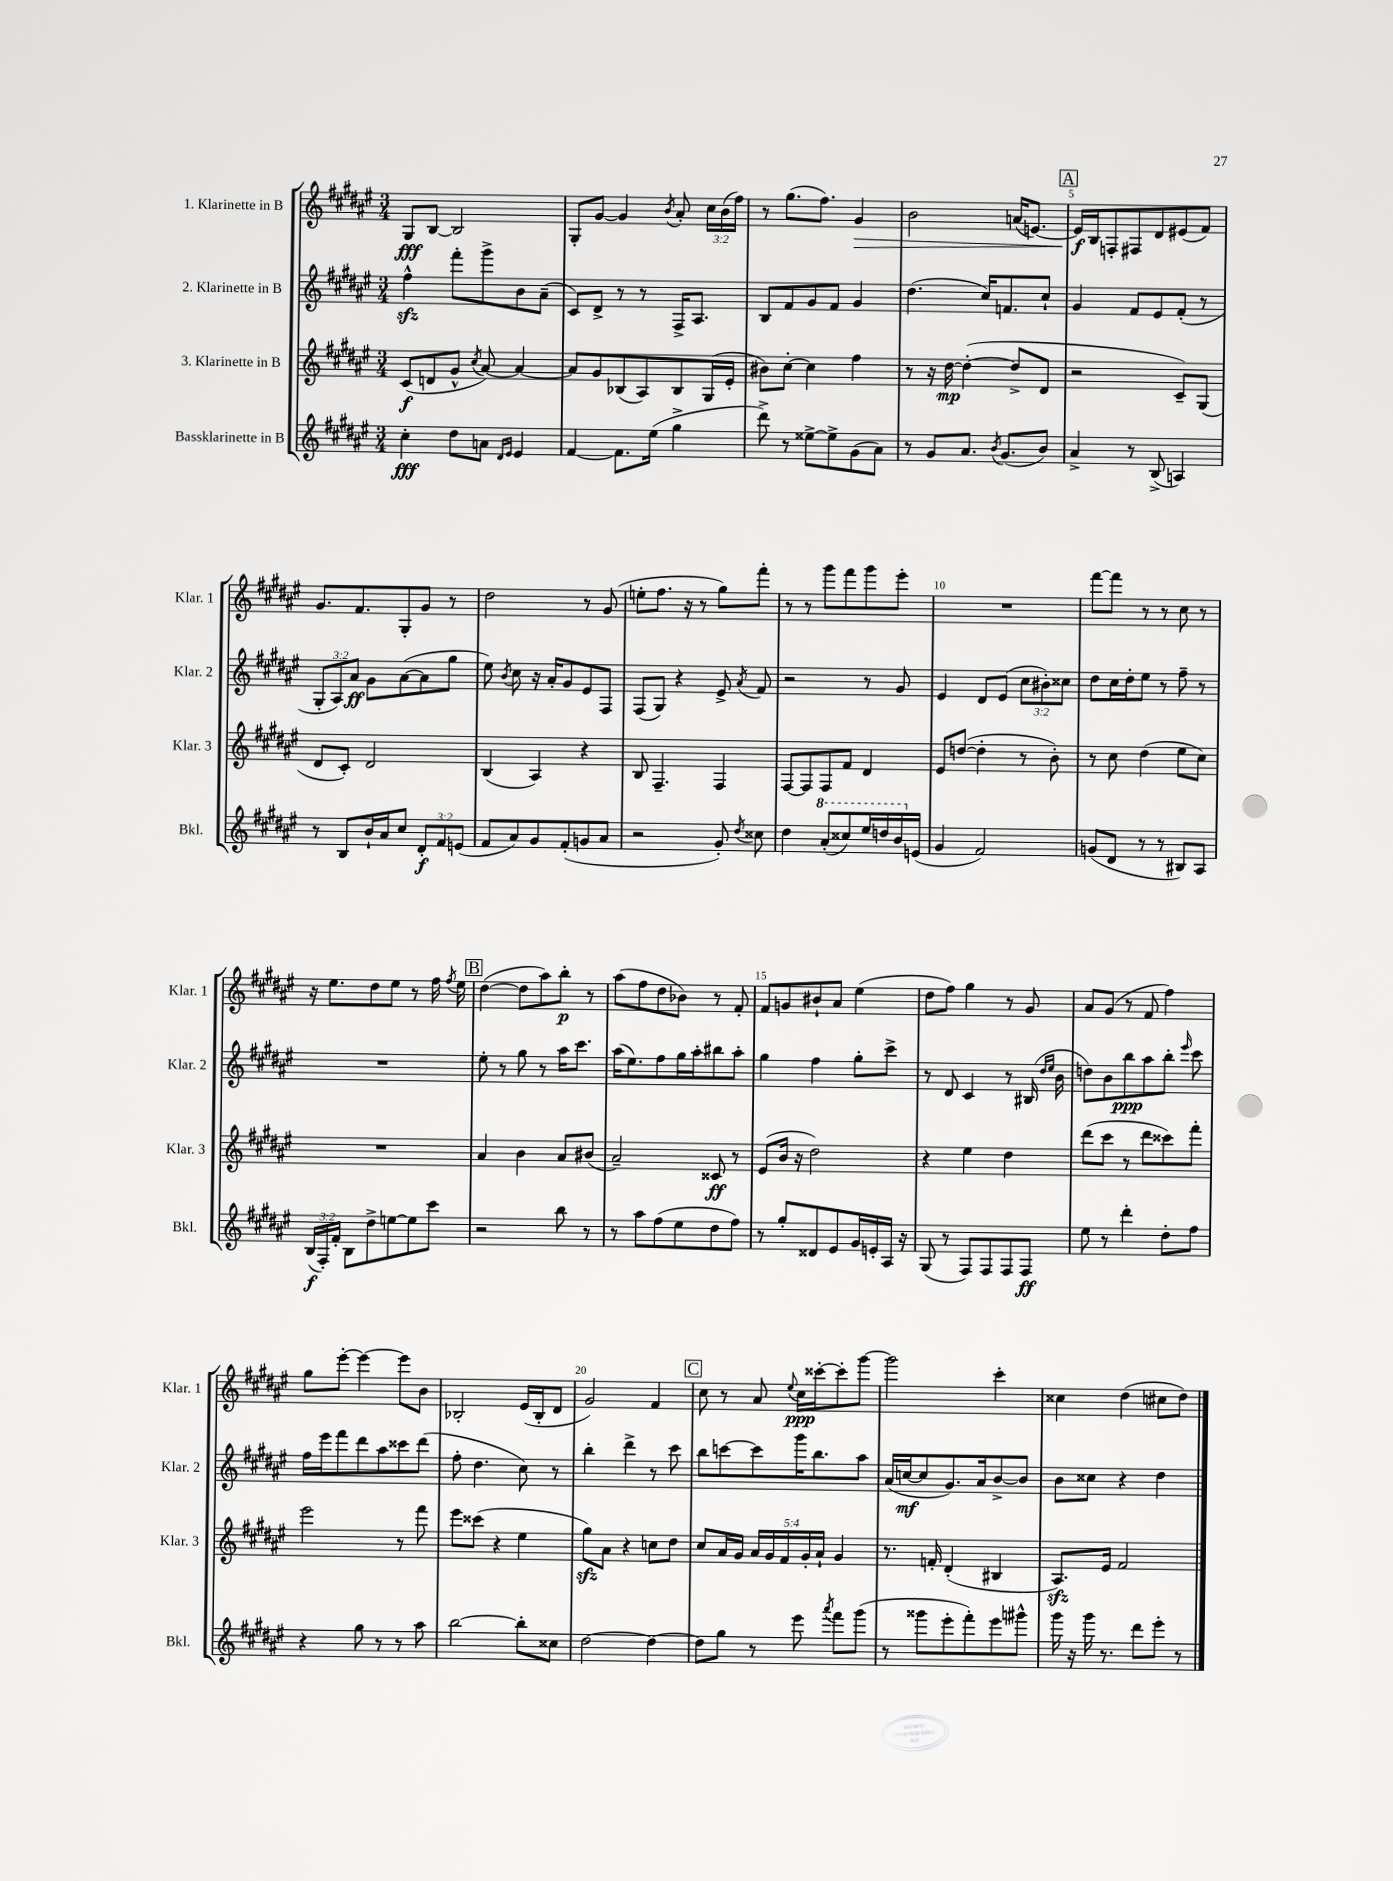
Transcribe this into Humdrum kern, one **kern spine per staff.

**kern	**kern	**kern	**kern
*staff4	*staff3	*staff2	*staff1
*clefG2	*clefG2	*clefG2	*clefG2
*k[f#c#g#d#a#e#]	*k[f#c#g#d#a#e#]	*k[f#c#g#d#a#e#]	*k[f#c#g#d#a#e#]
*M3/4	*M3/4	*M3/4	*M3/4
4cc#'\	(8c#/L	4ff#^^\	8G#/L
.	8d/	.	[8B/J
8dd#\L	8g#^^/J	8fff#'\L	2B/]
.	8qcc#/	.	.
8a\J	[8a#/)	8ggg#^\	.
16qqd#/LL	.	.	.
16qqe#/JJ	.	.	.
4e#/	4a#/_	8b\	.
.	.	(8a#~\J	.
=	=	=	=
[4f#/	8a#/]L	8c#/L)	8G#'/L
.	8g#/	8d#^/J	[8g#/J
8.f#\]L	(8B-/	8r	4g#/]
.	8A#/)	8r	.
(16ee#\Jk	.	.	.
.	.	.	8qb/
4gg#^\	8B-/	16F#^/LK	8a#'/
.	.	8.A#/J	.
.	(16G#/L	.	24cc#\LL
.	.	.	(24b\
.	16e#'/JJ	.	.
.	.	.	24ff#\JJ)
=	=	=	=
8ddd#^\)	8b#\L)	8B/L	8r
8r	[8cc#'\J	8f#/	(8.gg#\L
[8ee##^\L	4cc#\]	8g#/	.
.	.	.	8.ff#\J)
8ee##^\]	.	8f#/J	.
(8g#\	4ff#\	4g#/	4g#/
8a#\J)	.	.	.
=	=	=	=
8r	8r	(4.dd#\	2b\
8g#/L	16r	.	.
.	[16dd#\	.	.
8.a#/J	(4dd#'\_	.	.
.	.	16cc#/LK)	.
8qb/	.	.	.
(8.g#/L	.	8.f/	.
.	8dd#^/]L	.	(16a/LK
.	.	.	[8.e/J)
8b/J)	8d#/J	8cc#`/J	.
=	=	=	=
4a#^/	2r	4g#/	16e/]LL
.	.	.	16B/J
.	.	.	8F'/
8r	.	8f#/L	8F#/
(8B^/	.	8e#/	8d#/
4A/)	8c#~/L)	(8f#'/J	(8e#/
.	(8G#/J	8r	8f#/J)
=	=	=	=
8r	8d#/L	12G#'/L	8.g#/L
.	.	12A#/)	.
8B/L	8c#'/J)	.	.
.	.	12a#/J	.
.	.	.	8.f#/
16b`/L	2d#/	8g#\L	.
16a#/J	.	.	.
8cc#/J	.	([8a#\	8G#'/
12d#'/L	.	8a#\]	8g#/J
12f#/	.	.	.
.	.	8gg#\J	8r
(12e/J	.	.	.
=	=	=	=
8f#/L	(4B/	8ee#\)	2dd#\
.	.	8qb/	.
8a#/)	.	8cc#\	.
8g#/	4A#/)	16r	.
.	.	16a#'/LK	.
(8f#'/	.	8g#/	.
8g/	4r	8e#/	8r
8a#/J	.	8F#/J	(8g#/
=	=	=	=
2r	8B/	(8F#/L	8ee'\L
.	4.F#~/	8G#/J)	8.ff#\J
.	.	4r	.
.	.	.	16r
.	.	.	8r
8g#'/)	4F#/	8e#^/	8gg#\L)
8qdd#/	.	8qa#/	.
8cc##\	.	8f#/	8fff#'\J
=	=	=	=
4dd#\	[8F#/L	2r	8r
.	8F#/]	.	8r
(8aa#'/L	8F#/	.	8ggg#\L
8ccc##/)	8f#/J	.	8fff#\
16eee#/L	4d#/	8r	8ggg#\
16ddd/	.	.	.
16bb/	.	8g#/	8eee#'\J
(16e/JJ	.	.	.
=	=	=	=
4g#/	8e#/L	4e#/	2.r
.	([8dd/J	.	.
2f#/)	4dd'\]	8d#/L	.
.	.	(8e#/J	.
.	8r	12cc#\L	.
.	.	12b#'\)	.
.	8b'\)	.	.
.	.	12cc##\J	.
=	=	=	=
(8g/L	8r	8dd#\L	[8fff#\L
8d#/J	8cc#\	16cc#\L	8fff#\]J
.	.	16dd#'\J	.
8r	(4dd#\	8ee#\J	8r
8r	.	8r	8r
8B#/L)	8ee#\L	8ff#~\	8cc#\
8A#/J	8cc#\J)	8r	8r
=	=	=	=
(24B/LL	2.r	2.r	16r
24F#'/)	.	.	.
.	.	.	8.ee#\L
24f#'/JJ	.	.	.
8B\L	.	.	.
8dd#^\	.	.	8dd#\
[8ee\	.	.	8ee#\J
8ee\]	.	.	8r
8ccc#\J	.	.	16ff#\
.	.	.	8qff#/
.	.	.	16ee#\
=	=	=	=
2r	4a#/	8ee#'\	([4dd#\
.	.	8r	.
.	4b\	8gg#\	8dd#\]L
.	.	8r	8aa#\)
8bb\	8a#/L	16aa#\LK	8bb'\J
.	.	8.ccc#\J	.
8r	(8b#/J	.	8r
=	=	=	=
8r	2a#~/)	(16aa#\LK	(8aa#\L
.	.	8.ee#\)	.
8aa#\L	.	.	8ff#\
(8ff#\	.	8ff#\	8dd#\
8ee#\	.	16gg#\L	8b-\J)
.	.	16aa#'\J	.
8dd#\	8c##/	8bb#\	8r
8ff#\J)	8r	8aa#'\J	8f#'/
=	=	=	=
8r	(8e#/L	4gg#\	8f#/L
8gg#'/L	16b/Jk	.	8g/
.	16r	.	.
8d##/	2dd#\)	4ff#\	8b#`/
8e#/	.	.	8a#/J
16g#/L	.	8gg#'\L	(4ee#\
16e'/	.	.	.
16A#/JJ	.	8ccc#^\J	.
16r	.	.	.
=	=	=	=
(8G#/	4r	8r	8dd#\L
8r	.	8d#/	8ff#\J)
8F#/L)	4ee#\	4c#/	4gg#\
8F#/	.	.	.
8F#/	4dd#\	8r	8r
8F#/J	.	(16B#/	8g#/
.	.	16qqdd#/LL	.
.	.	16qqee#/JJ	.
.	.	16b\	.
=	=	=	=
8ee#\	(8ddd#\L	8dd\L)	8a#/L
8r	8ccc#\J	8b\	(8g#/J
4ddd#'\	8r	8bb\	8r
.	8ddd#\L	8aa#\	8f#/
8dd#'\L	8ccc##\)	8bb'\J	4ff#\)
.	.	16qqeee#/	.
8ff#\J	8fff#'\J	8ccc#\	.
=	=	=	=
4r	2eee#\	16ff#\LL	8gg#\L
.	.	16eee#\J	.
.	.	8fff#\	[8eee#'\J
8gg#\	.	8ddd#\	4eee#\_
8r	.	8aa#\	.
8r	8r	8ccc##\	8eee#\]L
8aa#\	8fff#\	(8ddd#\J	8b\J
=	=	=	=
[2bb\	8eee#\L	8ff#'\	2B-'/
.	(8ccc##\J	4.dd#\	.
.	4r	.	.
8bb'\]L	4ee#\	8cc#\)	(16e#/LL
.	.	.	16B-'/J
8cc##\J	.	8r	8d#/J
=	=	=	=
[2dd#\	8gg#\L)	4bb'\	2g#/)
.	8a#\J	.	.
.	4r	4ddd#^\	.
4dd#\_	8cc\L	8r	4f#/
.	8dd#\J	8ccc#\	.
=	=	=	=
8dd#\]L	8cc#/L	8bb\L	8cc#\
8gg#\J	16a#/L	[8ccc\	8r
.	16g#/JJ	.	.
8r	20a#/LL	8ccc\]	8a#/
.	20g#/	.	.
.	20f#/	.	.
.	.	.	8qqee#/
8eee#\	.	16ggg#\K	16cc#\LL
.	20g#'/	.	.
.	.	8.bb\	[16ccc##'\J
.	20a#`/JJ	.	.
8qaaa#/	.	.	.
8fff#\L	4g#/	.	8ccc##'\]
(8ggg#\J	.	8aa#\J	[8ggg#\J
=	=	=	=
8r	8.r	(16a#/LL	2ggg#\]
.	.	[16cc/J	.
8ggg##\L	.	8cc/]	.
.	16f'/	.	.
8eee#'\	(4d#'/	8.g#/)	.
8fff#'\)	.	.	.
.	.	16a#/k	.
8eee#\	4B#/	[8b^/	4ccc#'\
8ggg#^^\J	.	8b/]J	.
=	=	=	=
16ggg#\	8.A#/L)	8b\L	4cc##\
16r	.	.	.
16ggg#\	.	8cc##\J	.
8.r	16e#/Jk	.	.
.	2f#/	4r	(4dd#\
8ddd#\L	.	.	.
8eee#'\J	.	4dd#\	8cc#\L
8r	.	.	8dd#\J)
==	==	==	==
*-	*-	*-	*-
